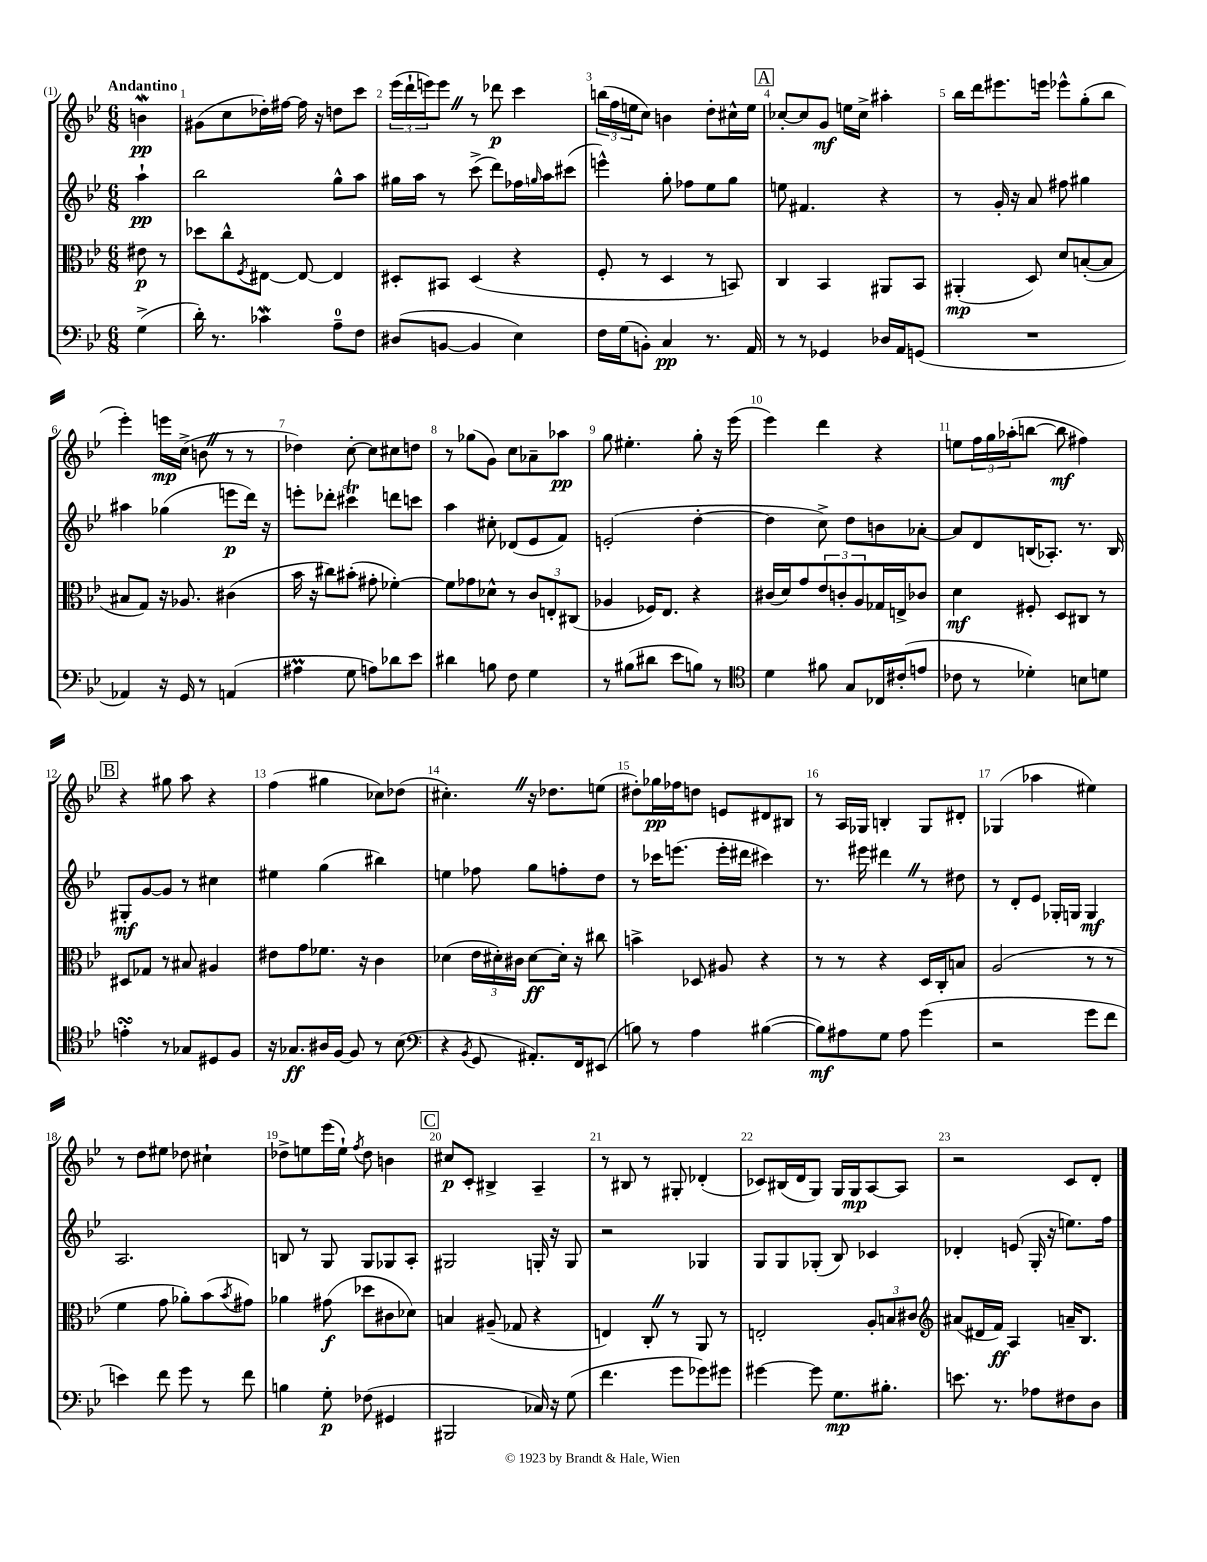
<<
\new StaffGroup <<
\new Staff = "s0" {
    \clef treble \key bes \major \numericTimeSignature \time 6/8 \partial 4 \tempo "Andantino"
    b'4\mordent\pp |
    gis'8( c''8 des''16-.) fis''16~ fis''16 r16 d''8 c'''8 |
    \tuplet 3/2 { ees'''16( d'''16-! e'''16) } e'''8 \once \override BreathingSign.text = \markup { \musicglyph "scripts.caesura.straight" } \breathe r8 des'''8\p c'''4 |
    \tuplet 3/2 { b''16( f''16 e''16 } c''8) b'4 d''8-. cis''16-^ e''16 |
    \mark \markup { \box "A" } ces''8~-. ces''8 g'8\mf e''16 ces''16-> ais''4-. |
    bes''16 d'''16 eis'''8. e'''16 ees'''8-^ g''8-.( bes''8 |
    ees'''4-.) e'''16\mp c''16->( b'8 \once \override BreathingSign.text = \markup { \musicglyph "scripts.caesura.straight" } \breathe r8 r8 |
    des''4) c''8~-. c''8 cis''8 d''8 |
    r8 ges''8( g'8) c''8 aes'8-- aes''8\pp |
    g''8 eis''4.-. g''8-. r16 ees'''16( |
    ees'''4) d'''4 r4 |
    e''8 \tuplet 3/2 { f''16 g''16 aes''16-.( } b''8~ b''8\mf fis''4) |
    \mark \markup { \box "B" } r4 gis''8 a''8 r4 |
    f''4( gis''4 ces''8) des''8( |
    cis''4.-.) \once \override BreathingSign.text = \markup { \musicglyph "scripts.caesura.straight" } \breathe r16 des''8. e''8( |
    dis''8-.) ges''16\pp fes''16 d''8 e'8 dis'8 bis8 |
    r8 a16 ges16 b4-. ges8 dis'8-. |
    ges4( aes''4 eis''4) |
    r8 d''8 eis''8 des''8 cis''4-! |
    des''8-> e''8 ees'''16( e''16-!) \acciaccatura { f''8 } des''8 b'4 |
    \mark \markup { \box "C" } cis''8\p c'8-. bis4-> a4-- |
    r8 bis8 r8 gis8-. des'4-.( |
    ces'8) bis16( d'16 g8) g16 g16\mp a8~ a8 |
    r2 c'8 d'8-. \bar "|." |
}
\new Staff = "s1" {
    \clef treble \key bes \major \numericTimeSignature \time 6/8 \partial 4
    a''4-!\pp |
    bes''2 g''8-^ a''8 |
    gis''16 a''16 r8 c'''8->( d'''8) fes''16 \grace { g''16 } a''16 cis'''8( |
    e'''4-^) g''8-. fes''8 ees''8 g''8 |
    \mark \markup { \box "A" } e''8 fis'4. r4 |
    r8 g'16-. r16 a'8 fis''8 gis''4 |
    ais''4 ges''4( e'''8\p d'''16) r16 |
    e'''8-. des'''8-. cis'''4\trill d'''8 c'''8 |
    a''4 cis''8-. des'8( ees'8 f'8) |
    e'2-.( d''4~-. |
    d''4 c''8->) d''8 b'8 aes'8~-. |
    aes'8 d'8 b16( aes8.-.) r8. b16 |
    \mark \markup { \box "B" } gis8-.\mf g'8~ g'8 r8 cis''4 |
    eis''4 g''4( bis''4) |
    e''4 fes''8 g''8 f''8-. d''8 |
    r8 ces'''16 e'''8.( e'''16-. dis'''16 cis'''4) |
    r8. eis'''16 dis'''4 \once \override BreathingSign.text = \markup { \musicglyph "scripts.caesura.straight" } \breathe r8 dis''8 |
    r8 d'8-. ees'8 ges16-. g16 g4\mf |
    a2. |
    b8 r8 g8 g8 ges8 a8-. |
    \mark \markup { \box "C" } gis2 g16-. r16 g8 |
    r2 ges4 |
    g8 g8 ges8-.( bes8) ces'4 |
    des'4-. e'8( g16-. r16 e''8.) f''16 \bar "|." |
}
\new Staff = "s2" {
    \clef alto \key bes \major \numericTimeSignature \time 6/8 \partial 4
    eis'8\p r8 |
    des''8 c''8-^ \acciaccatura { f8 } eis8~ eis8~ eis4 |
    dis8-. bis,8 dis4( r4 |
    f8-. r8 d4 r8 b,8) |
    \mark \markup { \box "A" } c4 bes,4 ais,8 bes,8 |
    ais,4-.\mp( d8) d'8 b8~-.( b8 |
    bis8 g8) r16 aes8. cis'4( |
    bes'16 r16 cis''8) bis'8-.( gis'8-. fes'4~-.) |
    fes'8 ges'8 des'8-^ r8 \tuplet 3/2 { c'8 e8-. cis8( } |
    aes4 fes16) ees8. r4 |
    cis'16( d'16) g'8 \tuplet 3/2 { ees'8 c'8-. a8 } ges16 e16-> ces'8 |
    d'4\mf fis8-. d8 cis8 r8 |
    \mark \markup { \box "B" } dis8 ges8 r8 bis8 ais4 |
    eis'8 g'8 fes'8. r16 c'4 |
    des'4( \tuplet 3/2 { ees'16 dis'16-.) cis'16 } dis'8~\ff dis'16-. r16 cis''8 |
    b'4-> des8 ais8 r4 |
    r8 r8 r4 d16 c16-. b8 |
    a2( r8 r8 |
    f'4 g'8 aes'8-.) bes'8( \acciaccatura { bes'8 } gis'8) |
    aes'4 gis'8\f( des''8 cis'8 des'8) |
    \mark \markup { \box "C" } b4 ais8--( ges8 r4 |
    e4) c8-. \once \override BreathingSign.text = \markup { \musicglyph "scripts.caesura.straight" } \breathe r8 a,8 r8 |
    e2-. \tuplet 3/2 { a8-. b8 cis'8 } |
    \clef treble ais'8( dis'16 f'16\ff) a4 a'16-- bes8. \bar "|." |
}
\new Staff = "s3" {
    \clef bass \key bes \major \numericTimeSignature \time 6/8 \partial 4
    g4->( |
    d'16-.) r8. ces'4\mordent a8-0-- f8 |
    dis8( b,8~ b,4 ees4) |
    f16 g16( b,8-.) c4\pp r8. a,16 |
    \mark \markup { \box "A" } r8 r8 ges,4 des16 a,16 g,8( |
    R2. |
    aes,4) r16 g,16 r8 a,4( |
    ais4\prall g8 a8) des'8 ees'8 |
    dis'4 b8 f8 g4 |
    r8 bis8( dis'8 ees'8 b8) r8 |
    \clef tenor d'4 fis'8 g8 ces16 cis'16-.( e'8 |
    ces'8 r8 des'4-.) b8 d'8 |
    \mark \markup { \box "B" } e'4-.\turn r8 ges8 dis8 f8 |
    r16 ges8.\ff ais16 f16~ f8 r8 bes8( |
    \clef bass r4 \acciaccatura { bes,8 } g,8 ais,8.-.) f,16 eis,8( |
    b8) r8 a4 bis4~( |
    bis8\mf) ais8 g8 ais8 g'4( |
    r2 g'8 f'8 |
    e'4) f'8 g'8 r8 f'8 |
    b4 g8-.\p fes8( gis,4 |
    \mark \markup { \box "C" } bis,,2 ces16) r16 g8( |
    f'4. g'8 ges'8) gis'8 |
    gis'4~ gis'8 g8.\mp bis8.-. |
    e'8. r8. aes8 fis8 d8 \bar "|." |
}
>>
>>
\layout { \context { \Score \override BarNumber.break-visibility = ##(#f #t #t) barNumberVisibility = #all-bar-numbers-visible } }
